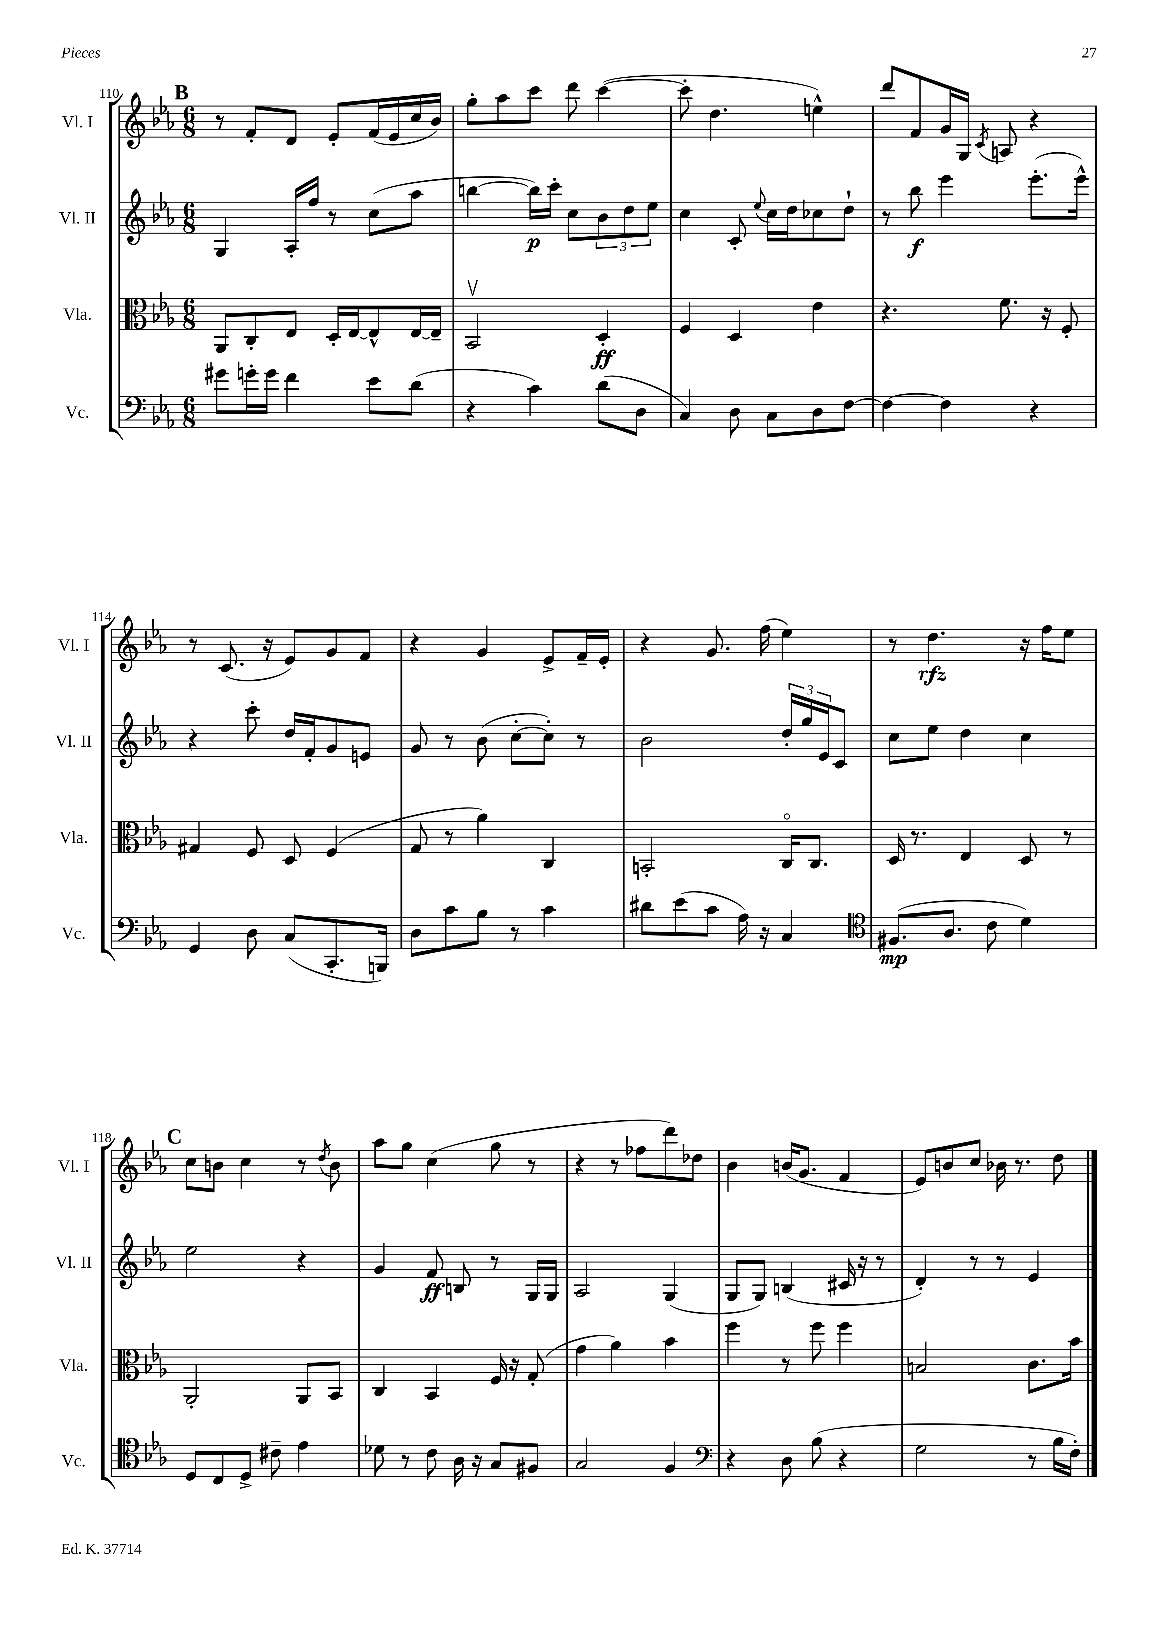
<<
\new StaffGroup <<
\new Staff = "s0" \with { instrumentName = "Vl. I" shortInstrumentName = "Vl. I" } {
    \clef treble \key ees \major \numericTimeSignature \time 6/8
    \mark \markup { \bold "B" } r8 f'8-. d'8 ees'8-. f'16( ees'16 c''16 bes'16) |
    g''8-. aes''8 c'''8 d'''8 c'''4~( |
    c'''8-. d''4. e''4-^) |
    d'''8 f'8 g'16 g16 \acciaccatura { c'8 } a8 r4 |
    r8 c'8.( r16 ees'8) g'8 f'8 |
    r4 g'4 ees'8-> f'16-- ees'16-. |
    r4 g'8. f''16( ees''4) |
    r8 d''4.\rfz r16 f''16 ees''8 |
    \mark \markup { \bold "C" } c''8 b'8 c''4 r8 \acciaccatura { d''8 } b'8 |
    aes''8 g''8 c''4( g''8 r8 |
    r4 r8 fes''8 d'''8) des''8 |
    bes'4 b'16( g'8. f'4 |
    ees'8) b'8 c''8 bes'16 r8. d''8 \bar "|." |
}
\new Staff = "s1" \with { instrumentName = "Vl. II" shortInstrumentName = "Vl. II" } {
    \clef treble \key ees \major \numericTimeSignature \time 6/8
    \mark \markup { \bold "B" } g4 aes16-. f''16 r8 c''8( aes''8 |
    b''4~ b''16\p) c'''16-. c''8 \tuplet 3/2 { bes'8 d''8 ees''8 } |
    c''4 c'8-. \appoggiatura { ees''8 } c''16 d''16 ces''8 d''8-! |
    r8 bes''8\f ees'''4 ees'''8.-.( ees'''16-^) |
    r4 c'''8-. d''16 f'16-. g'8 e'8 |
    g'8 r8 bes'8( c''8~-. c''8-.) r8 |
    bes'2 \tuplet 3/2 { d''16-. g''16 ees'16 } c'8 |
    c''8 ees''8 d''4 c''4 |
    \mark \markup { \bold "C" } ees''2 r4 |
    g'4 f'8\ff b8 r8 g16 g16 |
    aes2 g4( |
    g8 g8) b4( cis'16 r16 r8 |
    d'4-.) r8 r8 ees'4 \bar "|." |
}
\new Staff = "s2" \with { instrumentName = "Vla." shortInstrumentName = "Vla." } {
    \clef alto \key ees \major \numericTimeSignature \time 6/8
    \mark \markup { \bold "B" } aes,8 c8-. ees8 d16-. ees16~ ees8-^ ees16~ ees16-- |
    bes,2\upbow d4-.\ff |
    f4 d4 ees'4 |
    r4. f'8. r16 f8-. |
    gis4 f8 d8 f4( |
    g8 r8 aes'4) c4 |
    b,2-. c16\flageolet c8. |
    d16 r8. ees4 d8 r8 |
    \mark \markup { \bold "C" } aes,2-. aes,8 bes,8 |
    c4 bes,4 f16 r16 g8-.( |
    g'4 aes'4) bes'4 |
    f''4 r8 f''8 f''4 |
    b2 c'8. bes'16 \bar "|." |
}
\new Staff = "s3" \with { instrumentName = "Vc." shortInstrumentName = "Vc." } {
    \clef bass \key ees \major \numericTimeSignature \time 6/8
    \mark \markup { \bold "B" } gis'8 g'16-. g'16 f'4 ees'8 d'8( |
    r4 c'4) d'8( d8 |
    c4) d8 c8 d8 f8~ |
    f4~ f4 r4 |
    g,4 d8 c8( c,8.-. b,,16) |
    d8 c'8 bes8 r8 c'4 |
    dis'8 ees'8( c'8 aes16) r16 c4 |
    \clef tenor fis8.\mp( aes8. c'8 d'4) |
    \mark \markup { \bold "C" } d8 c8 d8-> cis'8-- ees'4 |
    des'8 r8 c'8 aes16 r16 g8 fis8 |
    g2 f4 |
    \clef bass r4 d8 bes8( r4 |
    g2 r8 bes16 f16-.) \bar "|." |
}
>>
>>
\layout { \context { \Score currentBarNumber = #110 } }
